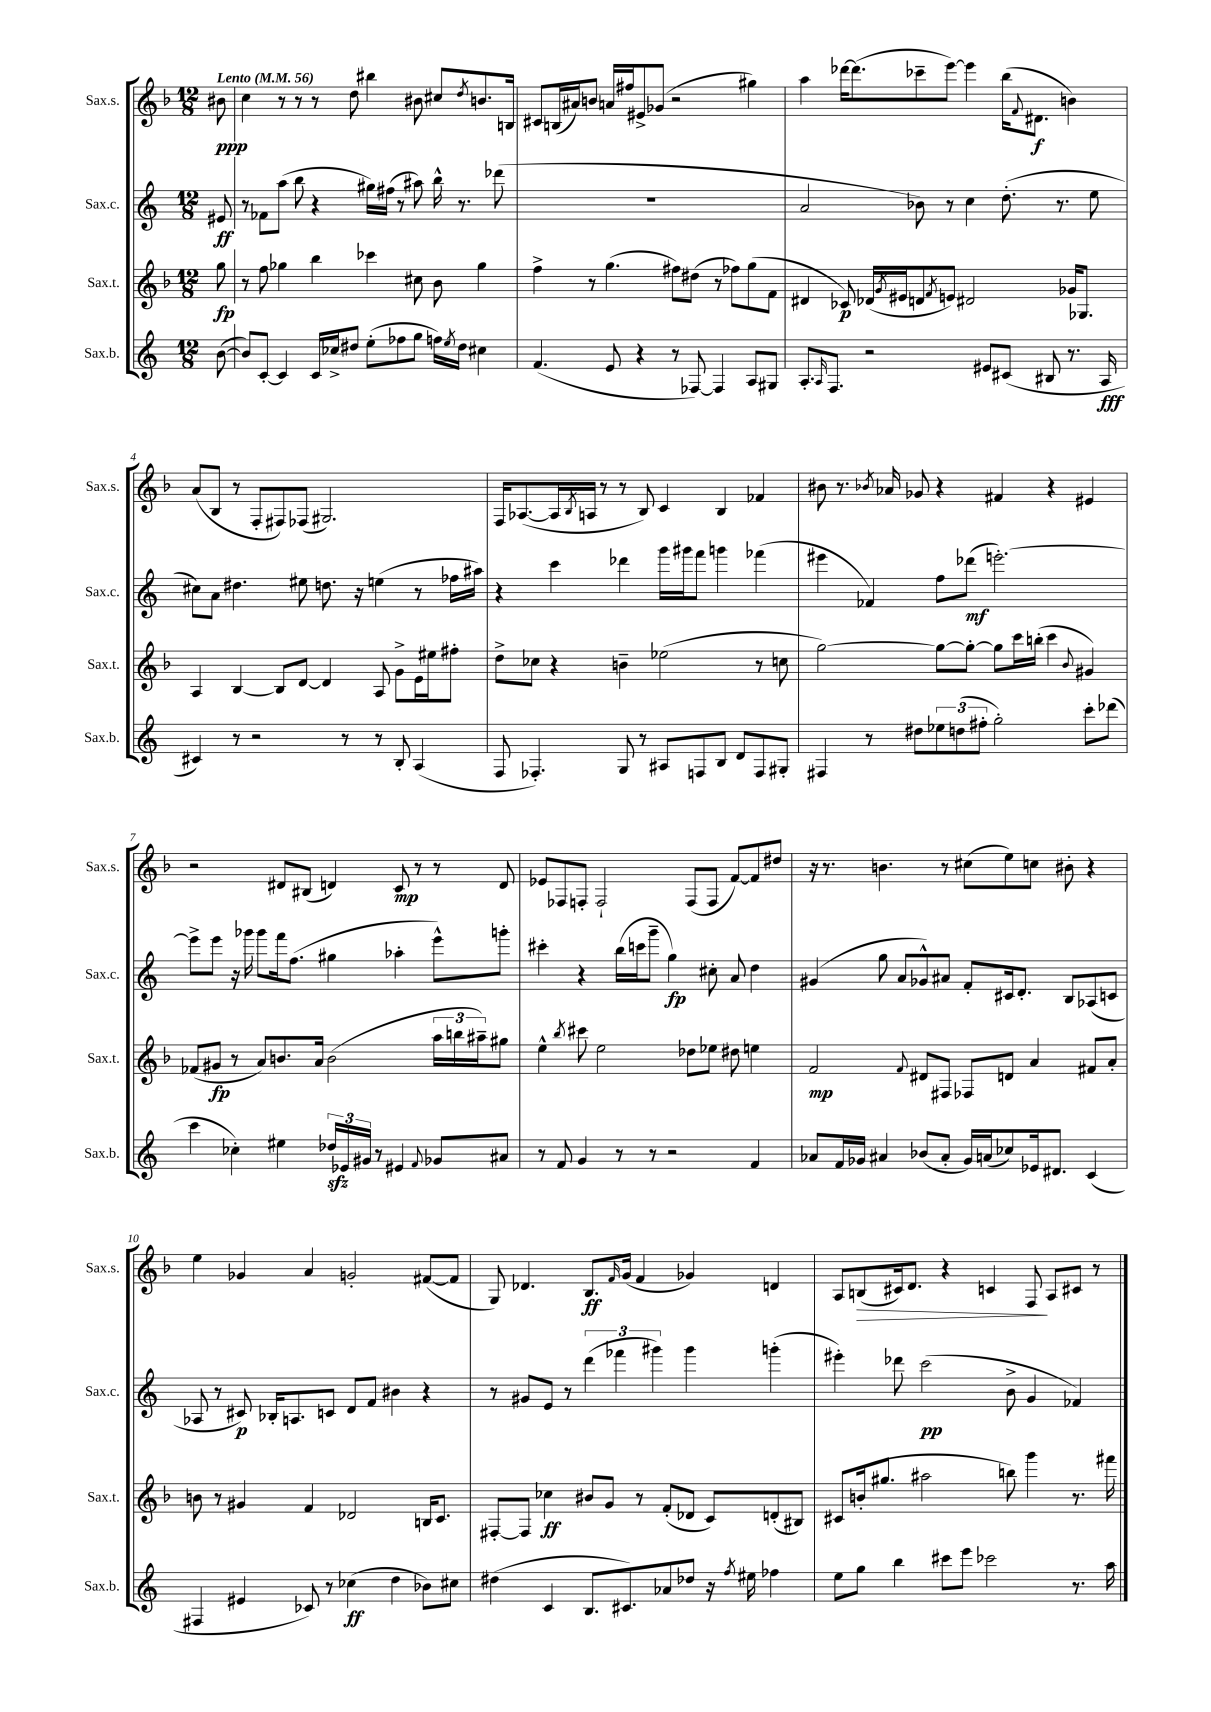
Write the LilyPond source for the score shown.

<<
\new StaffGroup <<
\new Staff = "s0" \with { instrumentName = "Sax.s." shortInstrumentName = "Sax.s." } {
    \clef treble \key f \major \numericTimeSignature \time 12/8 \partial 8 \tempo "Lento" 4 = 56
    bis'8\ppp |
    c''4 r8 r8 r8 d''8 bis''4 bis'8 cis''8 \acciaccatura { d''8 } b'8. b16 |
    cis'8 b16( ais'16) b'8 a'16 fis''16 eis'8-> ges'8( r2 gis''4) |
    a''4 des'''16~ des'''8.( ces'''8-- e'''8~) e'''4 bes''16( \appoggiatura { f'8 } dis'8.\f b'4) |
    a'8( bes8 r8 f8-. fis8) fes8( gis2.) |
    f16 aes8.~( aes16 \acciaccatura { bes8 } a16 r8 r8 bes8) c'4 bes4 fes'4 |
    bis'8 r8. \acciaccatura { bes'8 } aes'16 ges'8 r4 fis'4 r4 eis'4 |
    r2 dis'8 bis8( d'4) c'8\mp r8 r8 d'8 |
    ees'8 fes8 f8-. f2-! f8( f8 f'8~) f'8 dis''8 |
    r16 r8. b'4. r8 cis''8( e''8) c''8 bis'8-. r4 |
    e''4 ges'4 a'4 g'2-. fis'8~( fis'8 |
    g8) des'4. bes8.\ff \grace { f'16 } g'16( f'4 ges'4) d'4 |
    a8 b8\>( cis'16) d'8. r4 c'4 f8\! a8 cis'8 r8 \bar "|." |
}
\new Staff = "s1" \with { instrumentName = "Sax.c." shortInstrumentName = "Sax.c." } {
    \clef treble \key c \major \numericTimeSignature \time 12/8 \partial 8
    eis'8\ff |
    r8 fes'8 a''8( b''8 r4 gis''16) fis''16( r8 ais''8) b''16-^ r8. des'''8( |
    R1. |
    a'2 bes'8) r8 c''4 d''8.-.( r8. e''8 |
    cis''8) a'8 dis''4. eis''8 d''8. r16 e''4( r8 fes''16 ais''16) |
    r4 c'''4 des'''4 g'''16 gis'''16 f'''8 g'''4 fes'''4( |
    eis'''4 fes'4) f''8 des'''8\mf( e'''2.~-.) |
    e'''8-> e'''8 r16 ges'''16 ges'''8 f'''16 f''8.( gis''4 aes''4-. e'''8-^) g'''8-. |
    cis'''4-. r4 b''16( c'''16 g'''8-- g''4\fp) cis''8-. a'8 d''4 |
    gis'4( g''8 a'8 ges'8-^) ais'8 f'8-. cis'16 d'8.-. b8 aes8( c'8 |
    aes8 r8 cis'8\p) bes16-. a8. c'8 d'8 f'8 bis'4 r4 |
    r8 gis'8 e'8 r8 \tuplet 3/2 { d'''4( fes'''4 gis'''4) } gis'''4 g'''4-.( |
    eis'''4-.) des'''8 c'''2\pp( b'8-> g'4 fes'4) \bar "|." |
}
\new Staff = "s2" \with { instrumentName = "Sax.t." shortInstrumentName = "Sax.t." } {
    \clef treble \key f \major \numericTimeSignature \time 12/8 \partial 8
    g''8\fp |
    r8 f''8 ges''4 bes''4 ces'''4 cis''8 bes'8 ges''4 |
    f''4-> r8 g''4.( fis''8) dis''8( r8 fes''8) g''8( f'8 |
    dis'4 ces'8\p) des'16( \acciaccatura { g'8 } eis'16 d'8 \acciaccatura { f'8 } e'8) dis'2 ges'16 ges8. |
    a4 bes4~ bes8 d'8~ d'4 a8 g'8-> e'16 eis''16 fis''8-. |
    d''8-> ces''8 r4 b'4-- ees''2( r8 c''8 |
    g''2~) g''8~ g''8~-. g''8 c'''16 b''16-.( c'''4 \appoggiatura { bes'8 } gis'4) |
    fes'8( gis'8\fp r8 a'8) b'8. a'16 b'2( \tuplet 3/2 { a''16 b''16 ais''16--) } gis''8 |
    e''4-^ \acciaccatura { bes''8 } cis'''8 e''2 des''8 ees''8 dis''8 e''4 |
    f'2\mp \appoggiatura { f'8 } dis'8 fis8 fes8 d'8 a'4 fis'8 a'8-. |
    b'8 r8 gis'4 f'4 des'2 b16 c'8. |
    fis8~-. fis8 ces''4\ff bis'8 g'8 r8 f'8-.( des'8 c'8) d'8-.( bis8) |
    cis'8 b'16-.( gis''8. ais''2 b''8) g'''4 r8. fis'''16 \bar "|." |
}
\new Staff = "s3" \with { instrumentName = "Sax.b." shortInstrumentName = "Sax.b." } {
    \clef treble \key c \major \numericTimeSignature \time 12/8 \partial 8
    b'8~( |
    b'8) c'8~-. c'4 c'16 ces''16-> dis''8 e''8-.( fes''8 g''8 f''16) \acciaccatura { e''8 } dis''16 cis''4 |
    f'4.( e'8 r4 r8 fes8~) fes4 a8 gis8 |
    a8.-. \grace { a16 } f8. r2 eis'8 cis'8( bis8 r8. a16\fff |
    cis'4) r8 r2 r8 r8 b8-. a4( |
    f8 fes4.-.) g8 r8 ais8 f8 b8 d'8 f8 gis8-. |
    fis4 r8 dis''8 \tuplet 3/2 { ees''8 d''8( fis''8-. } g''2-.) c'''8-. des'''8( |
    c'''4 ces''4-.) eis''4 \tuplet 3/2 { des''16\sfz ees'16 gis'16 } r8 eis'4 \appoggiatura { f'8 } ges'8 ais'8 |
    r8 f'8 g'4 r8 r8 r2 f'4 |
    aes'8 f'16 ges'16 ais'4 bes'8( ais'8-. ges'16) a'16( ces''8) ees'16 dis'8. c'4( |
    fis4 eis'4 ces'8) r8 ces''4\ff( d''4 bes'8) cis''8 |
    dis''4( c'4 b8. cis'8.) aes'8 des''8 r16 \acciaccatura { f''8 } eis''16 fes''4 |
    e''8 g''8 b''4 cis'''8 e'''8 ces'''2 r8. a''16 \bar "|." |
}
>>
>>
